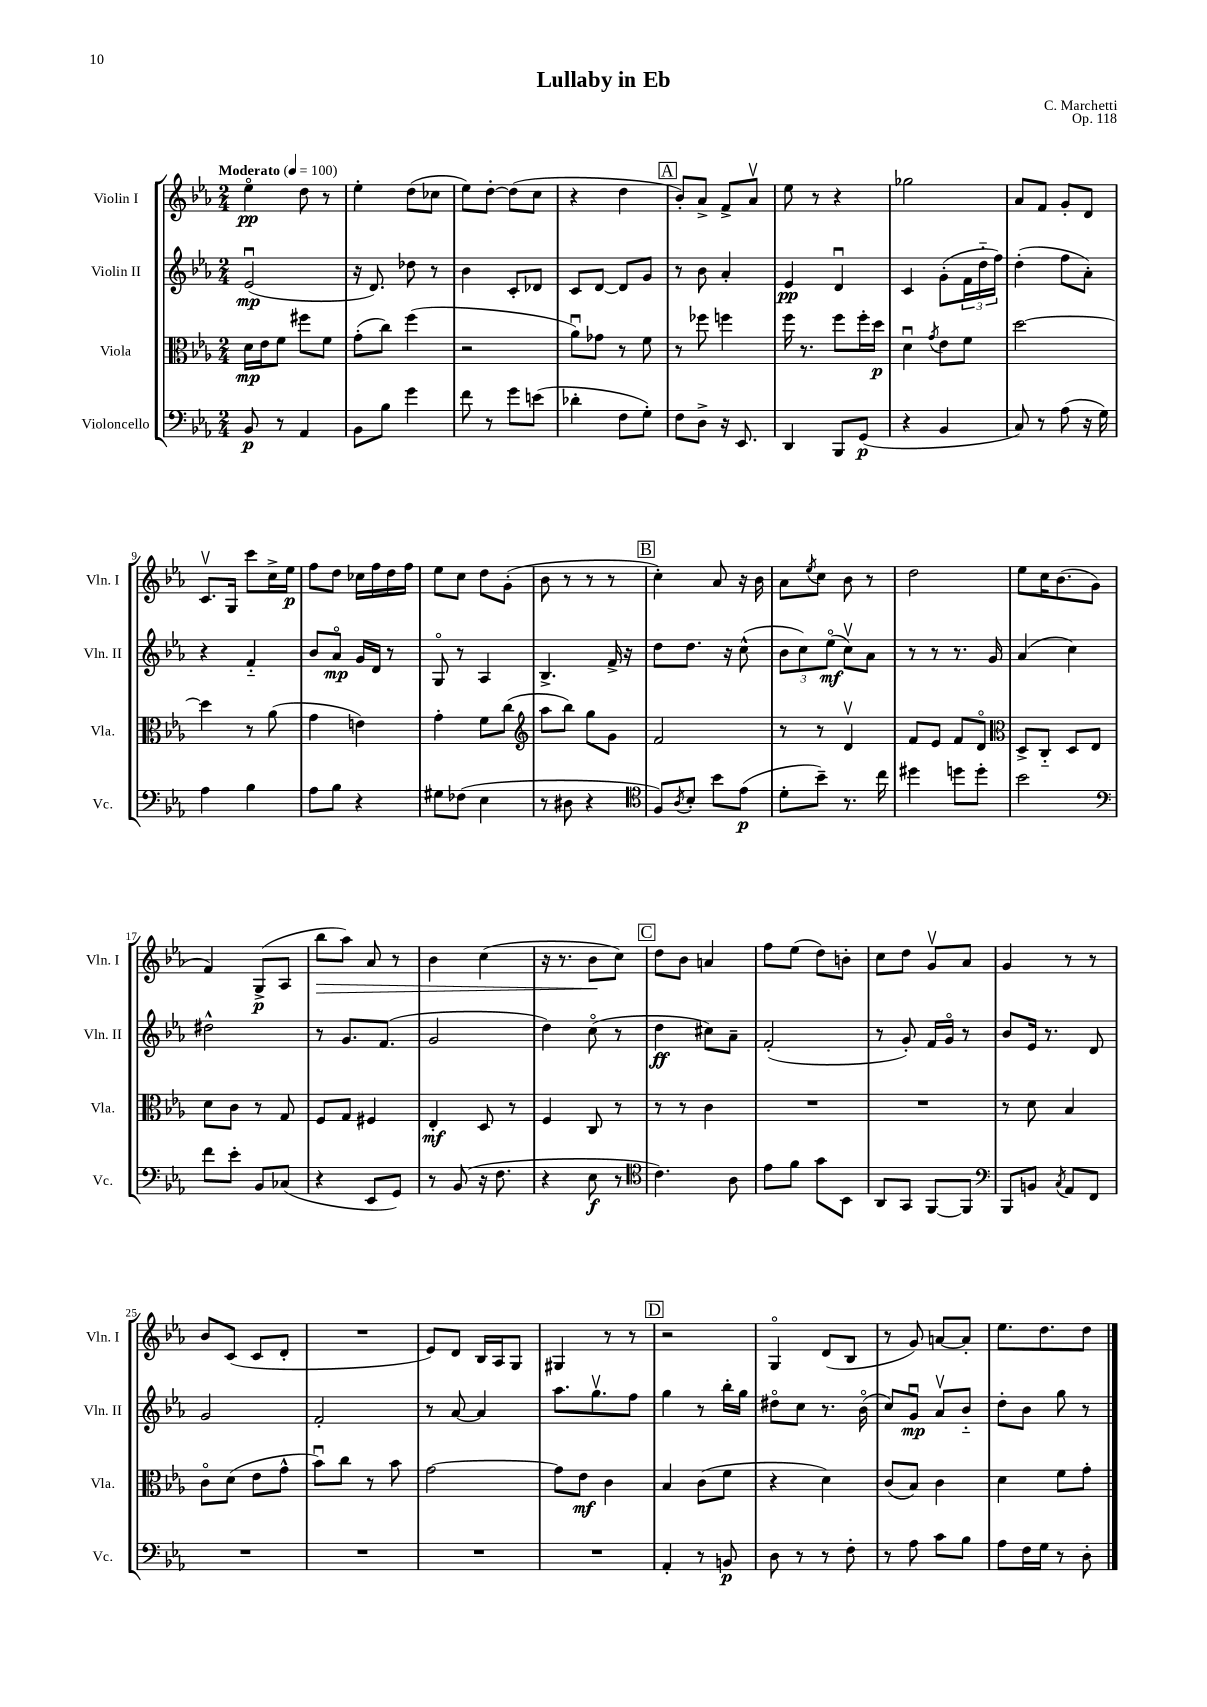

**kern	**kern	**kern	**kern
*staff4	*staff3	*staff2	*staff1
*clefF4	*clefC3	*clefG2	*clefG2
*k[b-e-a-]	*k[b-e-a-]	*k[b-e-a-]	*k[b-e-a-]
*M2/4	*M2/4	*M2/4	*M2/4
*MM100	*MM100	*MM100	*MM100
8BB-	16d	(2e-u	4ee-o
.	16e-	.	.
8r	8f	.	.
4AA-	8ff#	.	8dd
.	8f	.	8r
=	=	=	=
8BB-	(8g'	16r	4ee-'
.	.	8.d)	.
8B-	8cc)	.	.
4g	(4ff	8dd-	(8dd
.	.	8r	8cc-
=	=	=	=
8f	2r	4b-	8ee-)
8r	.	.	[8dd'
8g	.	8c'	(8dd]
(8e	.	8d-	8cc
=	=	=	=
4d-'	8a-u)	8c	4r
.	8g-	[8d	.
8F	8r	8d]	4dd
8G')	8f	8g	.
=	=	=	=
8F	8r	8r	8b-')
8D^	8ff-	8b-	8a-^
16r	4ff	4a-'	8f^
8.EE-	.	.	.
.	.	.	8a-v
=	=	=	=
4DD	16ff	4e-	8ee-
.	8.r	.	.
.	.	.	8r
8BBB-	8ff	4du	4r
(8GG	16ff'	.	.
.	16dd	.	.
=	=	=	=
4r	4du	4c	2gg-
.	8qg	.	.
4BB-	8e-	(8g'	.
.	8f	24f	.
.	.	24dd'~	.
.	.	24ff)	.
=	=	=	=
8C)	[2dd	(4dd'	8a-
8r	.	.	8f
(8A-	.	8ff	8g'
16r	.	8a-')	8d
16G)	.	.	.
=	=	=	=
4A-	4dd]	4r	8.cv
.	.	.	16G
4B-	8r	4f'~	8ccc
.	(8a-	.	16cc^
.	.	.	16ee-
=	=	=	=
8A-	4g	8b-	8ff
8B-	.	8a-o	8dd
4r	4e)	16g	16cc-
.	.	16d	16ff
.	.	8r	16dd
.	.	.	16ff
=	=	=	=
8G#	4g'	8Go	8ee-
(8F-	.	8r	8cc
4E-	8f	4A-	8dd
.	(8cc	.	(8g'
=	=	=	=
*	*clefG2	*	*
8r	8aa-	4.B-^	8b-
8D#	8bb-)	.	8r
4r	8gg	.	8r
.	8g	16f^	8r
.	.	16r	.
=	=	=	=
*clefC4	*	*	*
8F)	2f	8dd	4cc')
8qA-	.	.	.
8B-'	.	8.dd	.
8b-	.	.	8a-
.	.	16r	.
(8e-	.	(8cc^^	16r
.	.	.	16b-
=	=	=	=
8d'	8r	12b-	8a-
.	.	12cc)	.
.	.	.	8qee-
8b-~)	8r	.	8cc
.	.	(12ee-o	.
8.r	4dv	8ccv)	8b-
.	.	8a-	8r
16cc	.	.	.
=	=	=	=
4dd#	8f	8r	2dd
.	8e-	8r	.
8dd	8f	8.r	.
8dd'	8do	.	.
.	.	16g	.
=	=	=	=
*	*clefC3	*	*
2b-	8D^	(4a-	8ee-
.	8C'~	.	16cc
.	.	.	(8.b-
.	8D	4cc)	.
.	8E-	.	8g
=	=	=	=
*clefF4	*	*	*
8f	8d	2dd#^^	4f)
8e-'	8c	.	.
8BB-	8r	.	(8G^
(8C-	8G	.	8A-
=	=	=	=
4r	8F	8r	8bb-
.	8G	8.g	8aa-)
8EE-	4F#	.	8a-
.	.	(8.f	.
8GG)	.	.	8r
=	=	=	=
8r	4E-'	2g	4b-
(8BB-	.	.	.
16r	8D	.	(4cc
8.F	.	.	.
.	8r	.	.
=	=	=	=
4r	4F	4dd)	16r
.	.	.	8.r
8E-	8C	(8cco	8b-
8r	8r	8r	8cc)
=	=	=	=
*clefC4	*	*	*
4.c)	8r	4dd	8dd
.	8r	.	8b-
.	4c	8cc#)	4a
8A-	.	8a-~	.
=	=	=	=
8e-	2r	(2f'	8ff
8f	.	.	(8ee-
8g	.	.	8dd)
8BB-	.	.	8b'
=	=	=	=
8AA-	2r	8r	8cc
8GG	.	8g')	8dd
[8FF	.	16f	8gv
.	.	16go	.
8FF]	.	8r	8a-
=	=	=	=
*clefF4	*	*	*
8BBB-	8r	8b-	4g
8BB	8d	16e-	.
.	.	8.r	.
8qC	.	.	.
8AA-	4B-	.	8r
8FF	.	8d	8r
=	=	=	=
2r	8co	2g	8b-
.	(8d	.	(8c
.	8e-	.	8c
.	8g^^	.	8d'
=	=	=	=
2r	8b-u)	2f'	2r
.	8cc	.	.
.	8r	.	.
.	8b-	.	.
=	=	=	=
2r	[2g	8r	8e-)
.	.	[8a-	8d
.	.	4a-]	16B-
.	.	.	16A-
.	.	.	8G
=	=	=	=
2r	8g]	8.aa-	4G#
.	8e-	.	.
.	.	8.ggv	.
.	4c	.	8r
.	.	8ff	8r
=	=	=	=
4AA-'	4B-	4gg	2r
8r	(8c	8r	.
8BB	8f	16bb-'	.
.	.	16gg	.
=	=	=	=
8D	4r	8dd#o	4Go
8r	.	8cc	.
8r	4d)	8.r	(8d
8F'	.	.	8B-
.	.	(16b-o	.
=	=	=	=
8r	(8c	8cc)	8r
8A-	8B-)	8gu	8g)
8c	4c	8a-v	[8a
8B-	.	8b-'~	8a']
=	=	=	=
8A-	4d	8dd'	8.ee-
16F	.	8b-	.
16G	.	.	8.dd
8r	8f	8gg	.
8D'	8g'	8r	8dd
==	==	==	==
*-	*-	*-	*-
